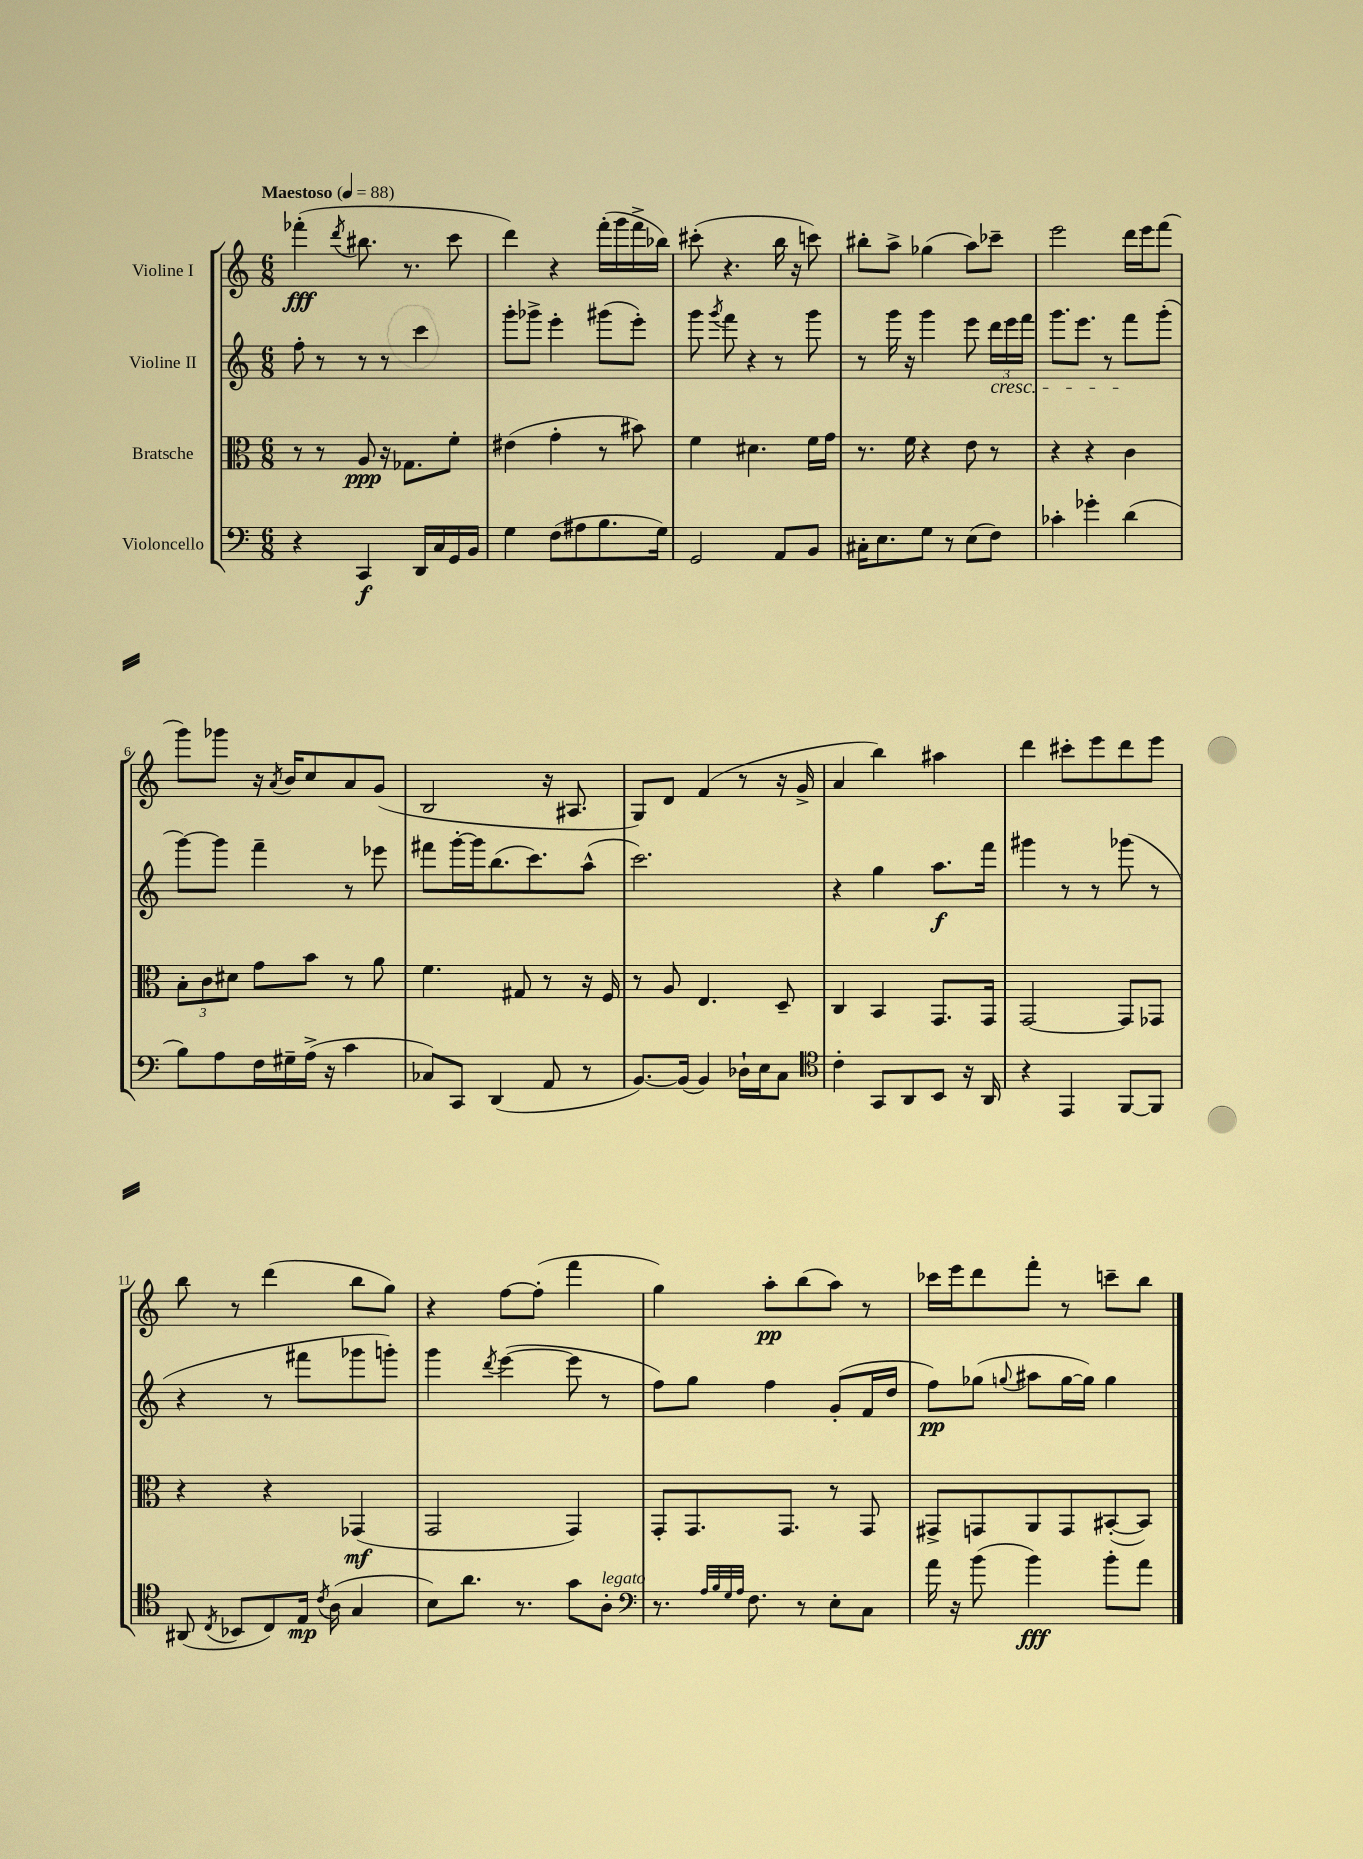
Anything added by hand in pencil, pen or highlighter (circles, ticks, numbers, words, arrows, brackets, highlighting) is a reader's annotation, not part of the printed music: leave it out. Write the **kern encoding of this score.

**kern	**dynam	**kern	**dynam	**kern	**dynam	**kern	**dynam
*part4	*part4	*part3	*part3	*part2	*part2	*part1	*part1
*staff4	*staff4	*staff3	*staff3	*staff2	*staff2	*staff1	*staff1
*I"Violoncello	*	*I"Bratsche	*	*I"Violine II	*	*I"Violine I	*
*clefF4	*	*clefC3	*	*clefG2	*	*clefG2	*
*k[]	*	*k[]	*	*k[]	*	*k[]	*
*M6/8	*	*M6/8	*	*M6/8	*	*M6/8	*
*MM88	*	*MM88	*	*MM88	*	*MM88	*
=1	=1	=1	=1	=1	=1	=1	=1
!	!	!	!	!	!	!LO:TX:a:B:t=Maestoso	!
4r	.	8r	.	8ff'\	.	(4fff-X'\	fff
.	.	8r	.	8r	.	.	.
.	.	.	.	.	.	8qddd/	.
4CC/	f	8A/	ppp	8r	.	8.bb#X\	.
.	.	16r	.	8r	.	.	.
.	.	8.G-X\L	.	.	.	8.r	.
16DD/LL	.	.	.	4ccc\	.	.	.
16C/	.	.	.	.	.	.	.
16GG/	.	8f'\J	.	.	.	8ccc\	.
16BB/JJ	.	.	.	.	.	.	.
=2	=2	=2	=2	=2	=2	=2	=2
4G\	.	(4e#X\	.	8ggg'\L	.	4ddd\)	.
.	.	.	.	8ggg-X^\J	.	.	.
(8F\L	.	4g'\	.	4eee'\	.	4r	.
8A#X\	.	.	.	.	.	.	.
8.B\	.	8r	.	(8ggg#X\L	.	(16fff'\LL	.
.	.	.	.	.	.	16ggg\	.
.	.	8b#X\)	.	8eee'\J)	.	16fff^\	.
16G\Jk)	.	.	.	.	.	16bb-X\JJ)	.
=3	=3	=3	=3	=3	=3	=3	=3
2GG/	.	4f\	.	8ggg\	.	(8ccc#X'\	.
.	.	.	.	8qggg/	.	.	.
.	.	.	.	8fff\	.	4.r	.
.	.	4.d#X\	.	4r	.	.	.
8AA/L	.	.	.	8r	.	16bb\	.
.	.	.	.	.	.	16r	.
8BB/J	.	16f\LL	.	8ggg\	.	8cccn\)	.
.	.	16g\JJ	.	.	.	.	.
=4	=4	=4	=4	=4	=4	=4	=4
16C#X'\KL	.	8.r	.	8r	.	8bb#X'\L	.
8.E\	.	.	.	.	.	.	.
.	.	.	.	16ggg\	.	8aa^\J	.
.	.	16f\	.	16r	.	.	.
8G\J	.	4r	.	4ggg\	.	(4gg-X\	.
8r	.	.	.	.	.	.	.
(8E\L	.	8e\	.	8eee\	.	8aa\L)	.
!	!	!	!	!LO:TX:b:i:t=cresc.	!	!	!
8F\J)	.	8r	.	24ddd\LL	.	8ccc-X~\J	.
.	.	.	.	24eee\	.	.	.
.	.	.	.	24fff\JJ	.	.	.
=5	=5	=5	=5	=5	=5	=5	=5
4c-X'\	.	4r	.	8.ggg\L	.	2eee\	.
.	.	.	.	8.eee\J	.	.	.
4g-X'\	.	4r	.	.	.	.	.
.	.	.	.	8r	.	.	.
(4d\	.	4c\	.	8fff\L	.	16ddd\LL	.
.	.	.	.	.	.	16eee\J	.
.	.	.	.	(8ggg'\J	.	(8fff\J	.
!!LO:LB:g=z
=6	=6	=6	=6	=6	=6	=6	=6
8B\L)	.	12B'\L	.	[8ggg\L)	.	8ggg\L)	.
.	.	12c\	.	.	.	.	.
8A\	.	.	.	8ggg\J]	.	8ggg-X\J	.
.	.	12d#X\J	.	.	.	.	.
16F\L	.	8g\L	.	4fff~\	.	16r	.
.	.	.	.	.	.	8qa/	.
16G#X~\	.	.	.	.	.	16b/KL	.
(16A^\JJ	.	8b\J	.	.	.	8cc/	.
16r	.	.	.	.	.	.	.
4c\	.	8r	.	8r	.	8a/	.
.	.	8a\	.	8eee-X\	.	(8g/J	.
=7	=7	=7	=7	=7	=7	=7	=7
8C-X/L)	.	4.f\	.	8fff#X\L	.	2B/	.
8CC/J	.	.	.	[16ggg'\L	.	.	.
.	.	.	.	16ggg\J]	.	.	.
(4DD/	.	.	.	(8.bb\	.	.	.
.	.	8G#X/	.	.	.	.	.
.	.	.	.	8.ccc\)	.	.	.
8AA/	.	8r	.	.	.	16r	.
.	.	.	.	.	.	8.A#X/	.
8r	.	16r	.	(8aa^^\J	.	.	.
.	.	16F/	.	.	.	.	.
=8	=8	=8	=8	=8	=8	=8	=8
[8.BB/L)	.	8r	.	2.ccc\)	.	8G/L)	.
.	.	8A/	.	.	.	8d/J	.
(16BB/Jk]	.	.	.	.	.	.	.
4BB/)	.	4.E/	.	.	.	(4f/	.
16D-X`\LL	.	.	.	.	.	8r	.
16E\J	.	.	.	.	.	.	.
8C\J	.	8D~/	.	.	.	16r	.
.	.	.	.	.	.	16g^/	.
=9	=9	=9	=9	=9	=9	=9	=9
*clefC4	*	*	*	*	*	*	*
4c'\	.	4C/	.	4r	.	4a/	.
8GG/L	.	4BB/	.	4gg\	.	4bb\)	.
8AA/	.	.	.	.	.	.	.
8BB/J	.	8.GG/L	.	8.aa\L	f	4aa#X\	.
16r	.	.	.	.	.	.	.
16AA/	.	16GG/Jk	.	16fff\Jk	.	.	.
=10	=10	=10	=10	=10	=10	=10	=10
4r	.	[2GG/	.	4ggg#X\	.	4ddd\	.
4EE/	.	.	.	8r	.	8ccc#X'\L	.
.	.	.	.	8r	.	8eee\	.
[8FF/L	.	8GG/L]	.	(8ggg-X\	.	8ddd\	.
8FF/J]	.	8GG-X/J	.	8r	.	8eee\J	.
!!LO:LB:g=z
=11	=11	=11	=11	=11	=11	=11	=11
(8AA#X/	.	4r	.	4r	.	8bb\	.
8qC/	.	.	.	.	.	.	.
8BB-X/L	.	.	.	.	.	8r	.
8C/)	.	4r	.	8r	.	(4ddd\	.
16E/Jk	mp	.	.	8fff#X\L	.	.	.
8qc/	.	.	.	.	.	.	.
(16A\	.	.	.	.	.	.	.
4G/	.	(4GG-X/	mf	8ggg-X\	.	8bb\L	.
.	.	.	.	8gggn'\J)	.	8gg\J)	.
=12	=12	=12	=12	=12	=12	=12	=12
8B\L)	.	2GG/	.	4ggg\	.	4r	.
8.a\J	.	.	.	.	.	.	.
.	.	.	.	8qddd/	.	.	.
.	.	.	.	([4eee\	.	[8ff\L	.
8.r	.	.	.	.	.	.	.
.	.	.	.	.	.	(8ff'\J]	.
8g\L	.	4GG/)	.	8eee\]	.	4fff\	.
!LO:TX:a:i:t=legato	!	!	!	!	!	!	!
8A'\J	.	.	.	8r	.	.	.
=13	=13	=13	=13	=13	=13	=13	=13
*clefF4	*	*	*	*	*	*	*
8.r	.	8GG'/L	.	8ff\L)	.	4gg\)	.
.	.	8.GG/	.	8gg\J	.	.	.
32qqA/LLL	.	.	.	.	.	.	.
32qqB/	.	.	.	.	.	.	.
32qqG/	.	.	.	.	.	.	.
32qqA/JJJ	.	.	.	.	.	.	.
8.F\	.	.	.	.	.	.	.
.	.	.	.	4ff\	.	8aa'\L	pp
.	.	8.GG/J	.	.	.	.	.
8r	.	.	.	.	.	(8bb\	.
8E'\L	.	8r	.	(8g'/L	.	8aa\J)	.
8C\J	.	8GG/	.	16f/L	.	8r	.
.	.	.	.	16dd/JJ	.	.	.
=14	=14	=14	=14	=14	=14	=14	=14
16a\	.	8GG#X^/L	.	8ff\L)	pp	16ccc-X\LL	.
16r	.	.	.	.	.	16eee\J	.
(8b\	.	8GGn/	.	(8gg-X\J	.	8ddd\	.
.	.	.	.	8qqggn/	.	.	.
4b\)	fff	8AA/	.	8aa#X\L	.	8fff'\J	.
.	.	8GG/	.	[16gg\L	.	8r	.
.	.	.	.	16gg\JJ])	.	.	.
8b'\L	.	([8BB#X'/	.	4gg\	.	8cccn~\L	.
8a\J	.	8BB#/J])	.	.	.	8bb\J	.
==	==	==	==	==	==	==	==
*-	*-	*-	*-	*-	*-	*-	*-
